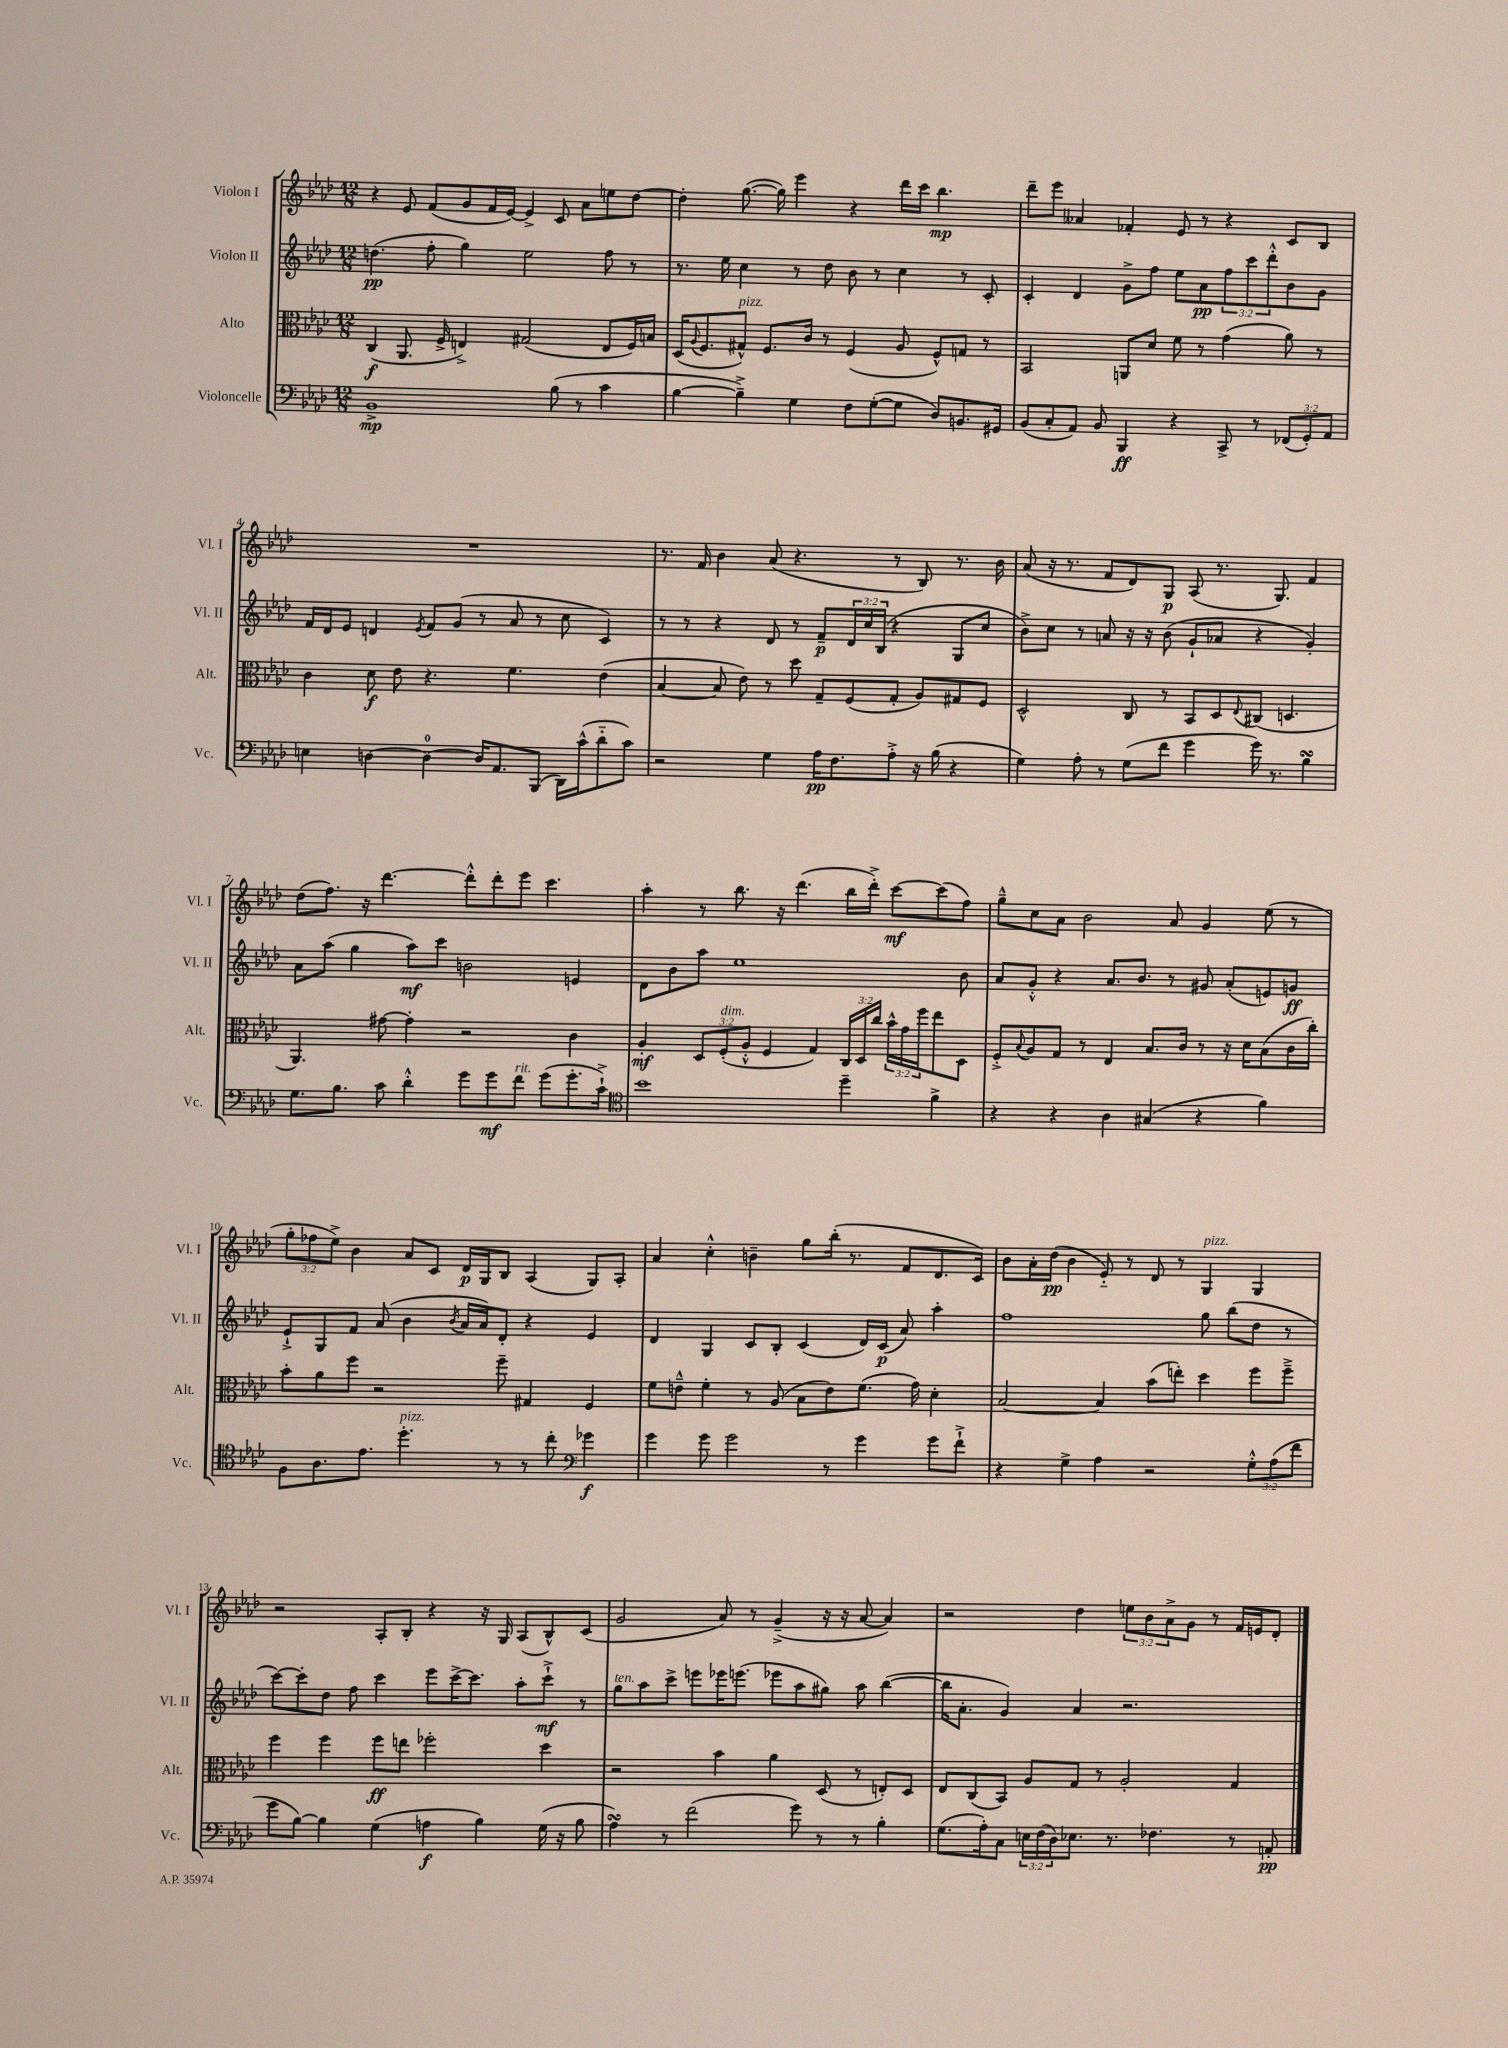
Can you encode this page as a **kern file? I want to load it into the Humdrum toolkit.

**kern	**kern	**kern	**kern
*staff4	*staff3	*staff2	*staff1
*clefF4	*clefC3	*clefG2	*clefG2
*k[b-e-a-d-]	*k[b-e-a-d-]	*k[b-e-a-d-]	*k[b-e-a-d-]
*M12/8	*M12/8	*M12/8	*M12/8
1BB-^	(4C	(4.dd	4r
.	8.AA-	.	8e-
.	.	8ff'	(8f
.	16F^	.	.
.	4E^)	4gg)	8g
.	.	.	16f
.	.	.	[16e-)
.	(2G#	2ee-	4e-^]
(8B-	.	.	8c
8r	.	.	8a-
4c	8E	8ff	8ee
.	16F)	8r	[8dd-
.	16B	.	.
=	=	=	=
[4B-	(16D-	8.r	4dd-']
.	8qqA-	.	.
.	8.F	.	.
.	.	16ee-	.
4B-~^])	8G#^^)	4cc	([8.gg
.	8.F	.	.
.	.	.	16gg])
4G	.	8r	4eee-
.	16c	.	.
.	8r	8dd-	.
8F	(4F	8b-	4r
([8G'	.	8r	.
8G]	8A-	4cc	16ddd-
.	.	.	16ccc
8D-)	8F^^)	.	4.bb-
8.BB	8G	8r	.
.	8r	8c'	.
16GG#	.	.	.
=	=	=	=
(8BB-	2BB-	4c'	8ddd-~
8C'	.	.	8eee-
8AA-)	.	4d-	4a--
8BB-	.	.	.
4BBB-	8AA	8g^	4f-'
.	8d-	8ff	.
4r	8f	8ee-	8e-
.	8r	8a-	8r
8CC^	(4g	12ff	4r
.	.	12ccc	.
8r	.	.	.
.	.	12ddd-'^^	.
(12FF-	8a-)	8b-	8c
12GG')	.	.	.
.	8r	8g	8B-
12AA-	.	.	.
=	=	=	=
4E	4c	16f	1.r
.	.	16d-	.
.	.	8e-	.
[4D	8d-	4d	.
.	8e-	.	.
.	.	8qe-	.
4D_	4.r	8f	.
.	.	(8g	.
16D]	.	8r	.
8.AA-	.	.	.
.	4.f	8a-	.
(8BBB-	.	8r	.
16DD-)	.	8cc	.
(16c^^	.	.	.
8d-'~	(4e-	4c)	.
8c)	.	.	.
=	=	=	=
2r	[4B-	8r	8.r
.	.	8r	.
.	.	.	16f
.	8B-]	4r	4b-
.	8e-)	.	.
4G	8r	8d-	(8a-
.	8dd-	8r	4.r
16A-	8G~	8f~	.
8.F	.	.	.
.	(8F	24d-	.
.	.	24cc	.
.	.	(24B-	.
8A-'^	8G'	4r	8r
16r	8A-)	.	8B-)
(16B-	.	.	.
4r	8G#	8G	8.r
.	8F	8cc	.
.	.	.	16b-
=	=	=	=
4G)	2D-^^	8b-^)	(8a-
.	.	8cc	16r
.	.	.	8.r
8A-'	.	8r	.
8r	.	8a	8f
(8G	8C	16r	8d-)
.	.	16r	.
8f	8r	(8b-	8G
4g	8BB-	8g`	(8A-
.	8D-	8a-	8.r
.	8qqE-	.	.
16g)	(8C#	4r	.
8.r	.	.	8.G)
.	4.D	.	.
4B-	.	4g')	4f
=	=	=	=
8.G	4.AA-)	8a-	(8dd-
.	.	(8aa-	8.ff)
8.B-	.	.	.
.	.	4gg	.
.	.	.	16r
8c	[8g#	.	[4.ddd-
4d-'^^	4g#']	8aa-)	.
.	.	8ccc	.
8g	2r	2b	8ddd-'^^]
8g	.	.	8ddd-'
8f	.	.	8eee-
(8g	.	.	4.ccc
8.g'	4c	4e	.
16c`^)	.	.	.
=	=	=	=
*clefC4	*	*	*
1b-	4A-'	8d-	4aa-'
.	.	8b-	.
.	12D-	8aa-	8r
.	(12F'	.	.
.	.	1ee-	8.bb-
.	12A-'^^	.	.
.	4F	.	.
.	.	.	16r
.	.	.	(4.ddd-
.	4G)	.	.
4dd-~	24C	.	16bb-
.	24D-	.	.
.	.	.	16ddd-'^)
.	24cc	.	.
.	24b-^^	.	[8ccc
.	24g	.	.
.	24ff	.	.
4f^	8ee-	.	(8ccc]
.	8D-	8b-	8ff)
=	=	=	=
4r	8F'^	8a-	8gg~^^
.	8qqB-	.	.
.	8A-	8g'^^	8cc
4r	8G	4r	8a-
.	8r	.	2b-
4A-	4E-	8.a-	.
.	.	8.b-	.
(4G#	8.B-	.	.
.	.	8r	8a-
.	16c	.	.
4r	8r	8g#	4g
.	16r	(8a-'	.
.	16d-	.	.
4f)	(8B-	8e)	(8ee-
.	16c	8g	8r
.	16cc')	.	.
=	=	=	=
8F	8b-'	8e-`^	12gg'
.	.	.	12ff-
8.A-	8a-	8G	.
.	.	.	12ee-^)
.	8ff	8f	4b-
8.e-	.	.	.
.	2r	(8a-	.
4.dd-'	.	4b-	8a-
.	.	.	8c
.	.	8qb-	.
.	.	16a-	16d-
.	.	16a-)	16G
8r	8ff~	8d-'	8B-
8r	4G#	4r	(4A-
8cc'	.	.	.
*clefF4	*	*	*
4g-	4F	4e-	8G)
.	.	.	8A-'
=	=	=	=
4g	8f	4d-	4a-
.	8e~^^	.	.
8g	4f'	4G	4cc'^^
2g	.	.	.
.	8r	8c	4b~
.	(8A-	8B-'	.
.	8B-	(4c	8gg
8r	8e)	.	(16bb-'
.	.	.	8.r
4g	(8.f	16d-)	.
.	.	(16c	.
.	.	8a-)	8f
.	16g)	.	.
8g	4d-'	4aa-'	8.d-
8f`^	.	.	.
.	.	.	16c)
=	=	=	=
4r	[2B-	1ff	8b-
.	.	.	16a-'
.	.	.	(16dd-
4G^	.	.	4b-
4A-	4B-]	.	8e-'~)
.	.	.	8r
2r	(8b-	.	8d-
.	8ee')	.	8r
.	4dd-	8gg	4G
.	.	(8bb-	.
12G'^^	8ff	8dd-	4G
(12A-	.	.	.
.	8ff~^	8r	.
12f	.	.	.
=	=	=	=
8g	4ff	[8ccc)	2r
[8B-)	.	8ccc']	.
4B-]	4ff	8dd-	.
.	.	8ff	.
(4G	8ff	4ccc	8A-'
.	8ee	.	8B-'
4A	2ff-'	8eee-	4r
.	.	[16ccc^	.
.	.	8.ccc]	.
4B-)	.	.	16r
.	.	.	16G
.	.	8aa-'	(8A-
(16G	4dd-	8ccc`^	8B-^^)
16r	.	.	.
8B-	.	8r	(8c
=	=	=	=
4A-)	2r	8gg	2g
.	.	8aa-	.
8r	.	8ccc^	.
(2f	.	8eee	.
.	4b-	16eee-	8a-)
.	.	(8.eee	.
.	.	.	8r
.	4a-	8eee-	(4g~^
8g)	.	8aa-	.
8r	(8D-	8gg#)	16r
.	.	.	16r
8r	8r	8aa-	[8a-
4B-'	8E')	([4bb-	4a-])
.	8D-	.	.
=	=	=	=
(8.G	8E-	16bb-]	2r
.	.	8.a-'	.
.	(8C	.	.
16A-')	.	.	.
8C	8BB-)	4g)	.
24E	8A-	.	.
(24F	.	.	.
24D-)	.	.	.
8.E-	8G	4a-	4dd-
.	8r	.	.
8.r	.	.	.
.	2A-'	2.r	12ee
.	.	.	12b-
4.F-	.	.	.
.	.	.	12a-^
.	.	.	8g
.	.	.	8r
8r	4G	.	16f
.	.	.	16e
8AA'	.	.	8d-'
==	==	==	==
*-	*-	*-	*-
